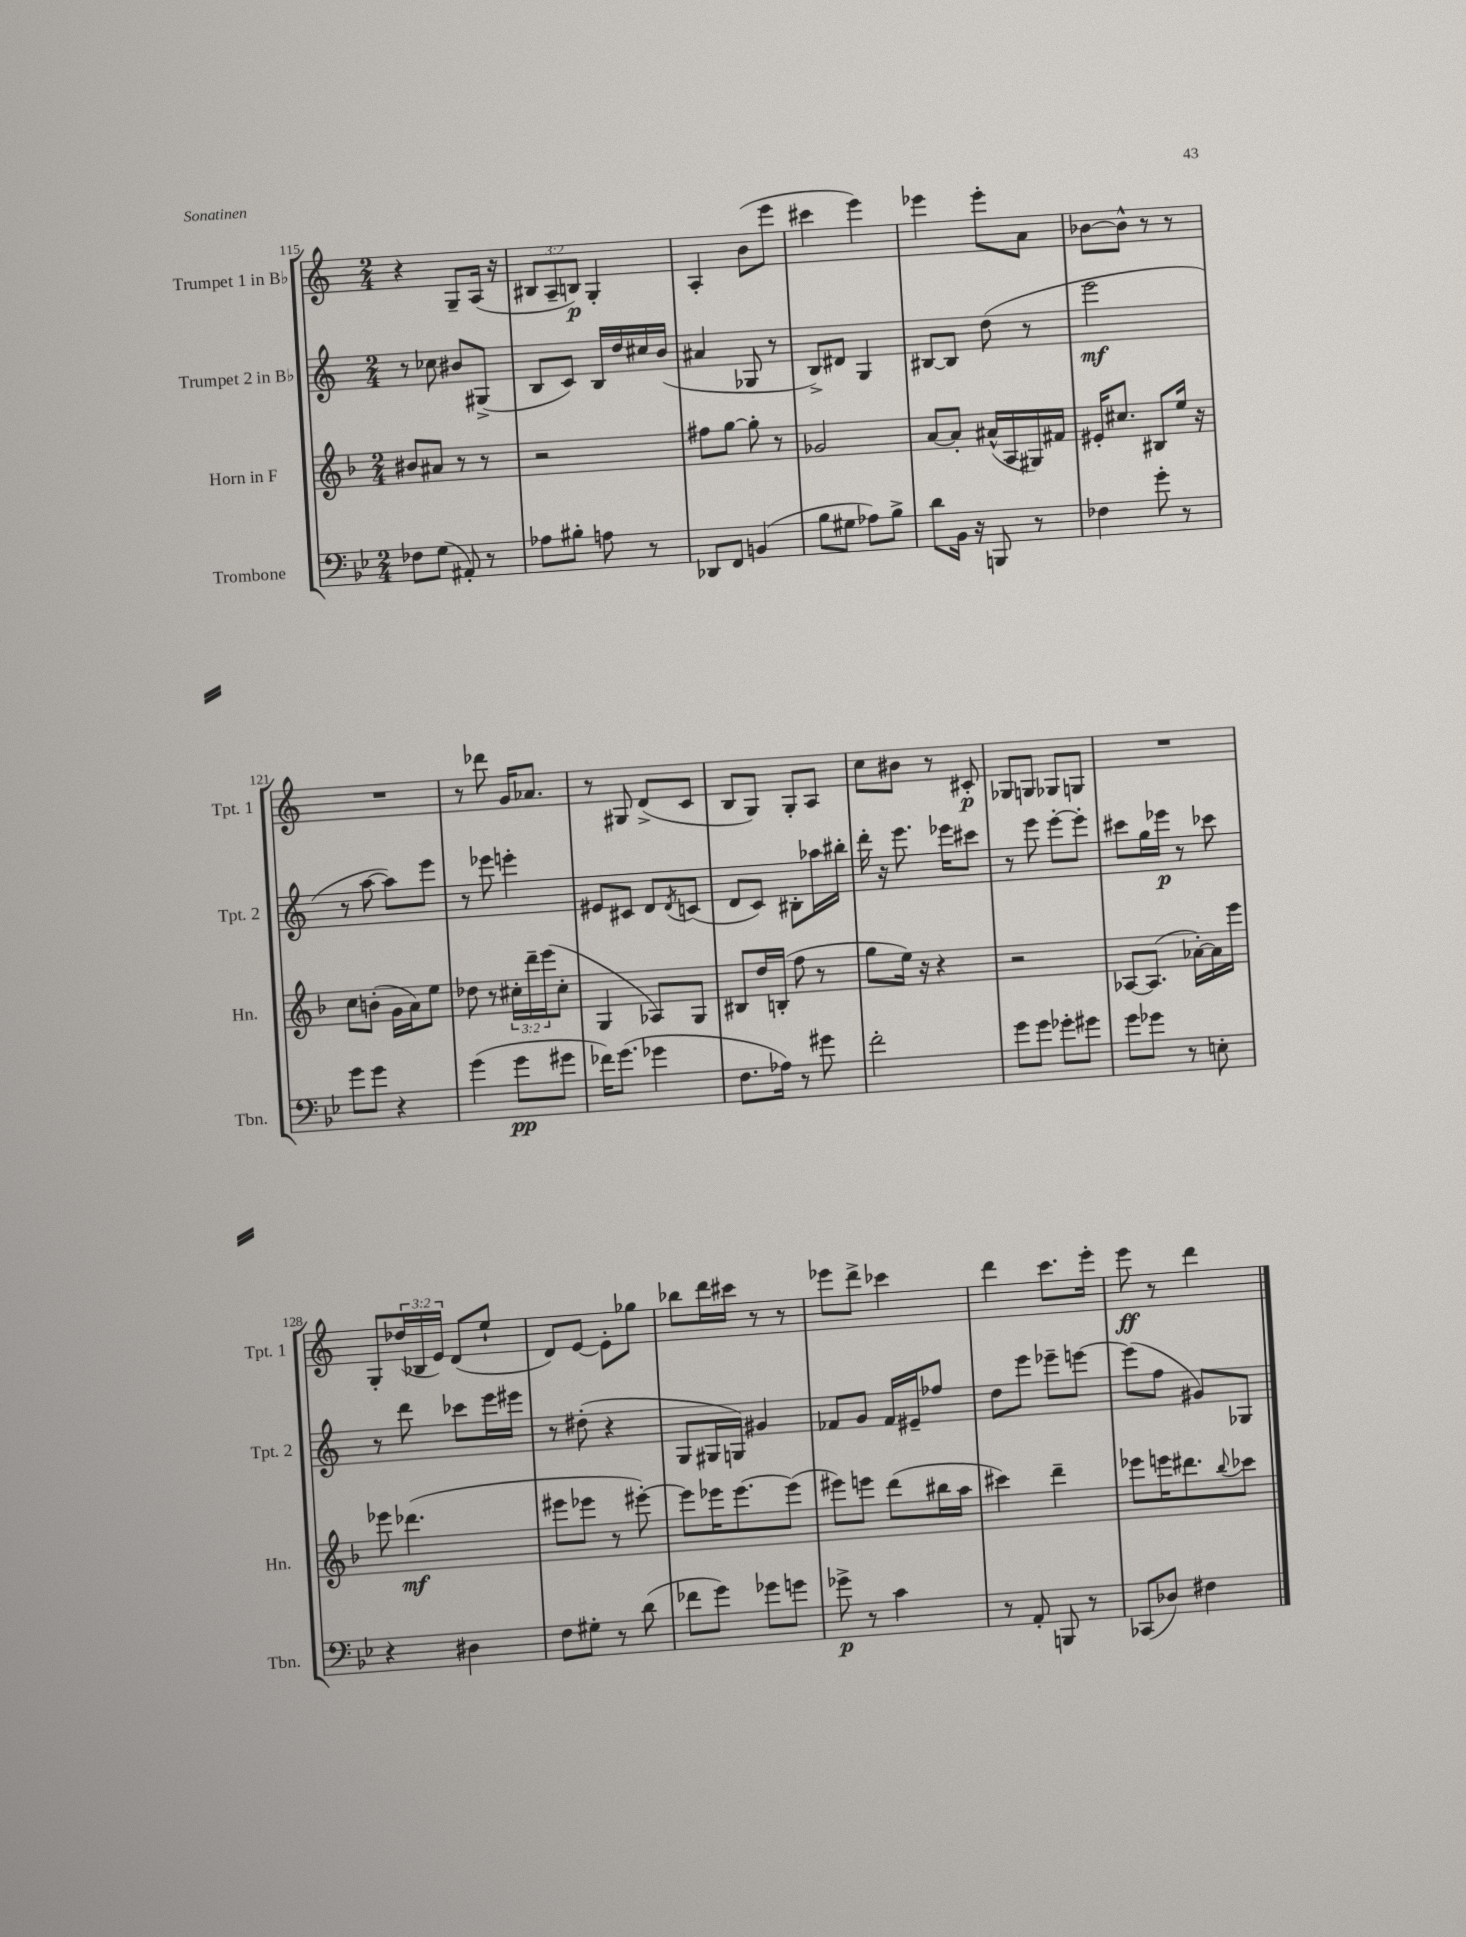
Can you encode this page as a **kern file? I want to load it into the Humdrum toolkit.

**kern	**kern	**kern	**kern
*staff4	*staff3	*staff2	*staff1
*clefF4	*clefG2	*clefG2	*clefG2
*k[b-e-]	*k[b-]	*k[]	*k[]
*M2/4	*M2/4	*M2/4	*M2/4
8F-	8b#	8r	4r
(8G	8a#	8cc-	.
8AA#')	8r	8b#	8G~
8r	8r	(8G#^	(16A
.	.	.	16r
=	=	=	=
8A-	2r	8B	12B#
.	.	.	12A~
8B#'	.	8c)	.
.	.	.	12B)
8A	.	16B	4G'
.	.	16dd	.
8r	.	16cc#	.
.	.	(16b	.
=	=	=	=
8DD-	8ff#	4a#	4A'
8FF	[8gg	.	.
(4BB	8gg']	8G-	(8b
.	8r	8r	8eee
=	=	=	=
8B-	2g-	8B^)	4ccc#
8G#	.	8d#	.
8A-)	.	4G	4eee)
8B-^	.	.	.
=	=	=	=
8d	[8a	[8B#	4eee-
16BB-	8a']	8B#]	.
16r	.	.	.
8BBB	(16a#^^	(8dd	8eee-'
.	16A	.	.
8r	16G#)	8r	8a
.	16f#	.	.
=	=	=	=
4F-	16e#'	2eee	[8b-
.	8.cc#	.	.
.	.	.	8b-^^]
8g'	8B#	.	8r
8r	16ee	.	8r
.	16r	.	.
=	=	=	=
8g	8cc	8r	2r
8g	(8b'	[8aa	.
4r	16g	8aa])	.
.	16a)	.	.
.	8ee	8eee	.
=	=	=	=
(4g	8dd-	8r	8r
.	8r	8eee-	8ddd-
8g	24cc#'	4eee'	16g
.	24ddd~	.	.
.	.	.	8.a-
.	(24eee	.	.
8g#	8cc#'	.	.
=	=	=	=
16f-)	4G	8e#	8r
(8.g	.	.	.
.	.	8c#	8G#
4g-	8A-)	8d	(8d^
.	.	8qd	.
.	8G	(8c	8c
=	=	=	=
8.F	8B#	8d	8B
.	16dd	8c)	8G)
16A-)	(16B'	.	.
8r	8ff	8B#'	8G'
8g#	8r	16aa-	8A
.	.	16bb#'	.
=	=	=	=
2f'	8gg	16ddd'	8cc
.	.	16r	.
.	16ee)	8.eee	8b#
.	16r	.	.
.	4r	.	8r
.	.	16eee-	.
.	.	8ccc#	8c#'
=	=	=	=
8g	2r	8r	8G-
8g	.	8eee	8G
8g-'	.	[8eee'	8G-
8g#	.	8eee']	8G
=	=	=	=
8g	[8A-	8ccc#	2r
8g-	(8.A-]	16gg	.
.	.	16eee-	.
8r	.	8r	.
.	[16a-')	.	.
8E'	16a-]	8ccc-	.
.	16eee	.	.
=	=	=	=
4r	8eee-	8r	8G'
.	(4.ddd-	8ddd	(24dd-
.	.	.	24B-
.	.	.	24e)
4D#	.	8ccc-	(8d
.	.	16eee	8ee`
.	.	16eee#	.
=	=	=	=
8F	8eee#	8r	8d)
8G#'	8eee-	(8dd#'	[8e
8r	8r	4r	8e']
(8d	[8eee#')	.	8gg-
=	=	=	=
8f-	8eee#]	8G	8bb-
8g)	16eee-	16G#	16ddd
.	[8.eee-	16G)	16ccc#
8g-	.	4g#	8r
8g	(8eee-]	.	8r
=	=	=	=
8g-^	8eee#)	8f-	8eee-
8r	8eee	8g	8ddd^
4c	(8ddd	16f-	4ccc-
.	.	16e#~	.
.	16bb#	8ff-	.
.	16aa	.	.
=	=	=	=
8r	4ccc#)	8dd	4ddd
8AA'	.	8eee	.
8BBB	4ddd~	8eee-~	8.ccc
8r	.	[8eee	.
.	.	.	16eee'
=	=	=	=
(8CC-	8eee-	(8eee]	8eee
8D-)	16eee	8ff	8r
.	8.ddd#	.	.
4F#	.	8g#)	4ddd
.	8qqbb-	.	.
.	8ccc-	8G-	.
==	==	==	==
*-	*-	*-	*-
